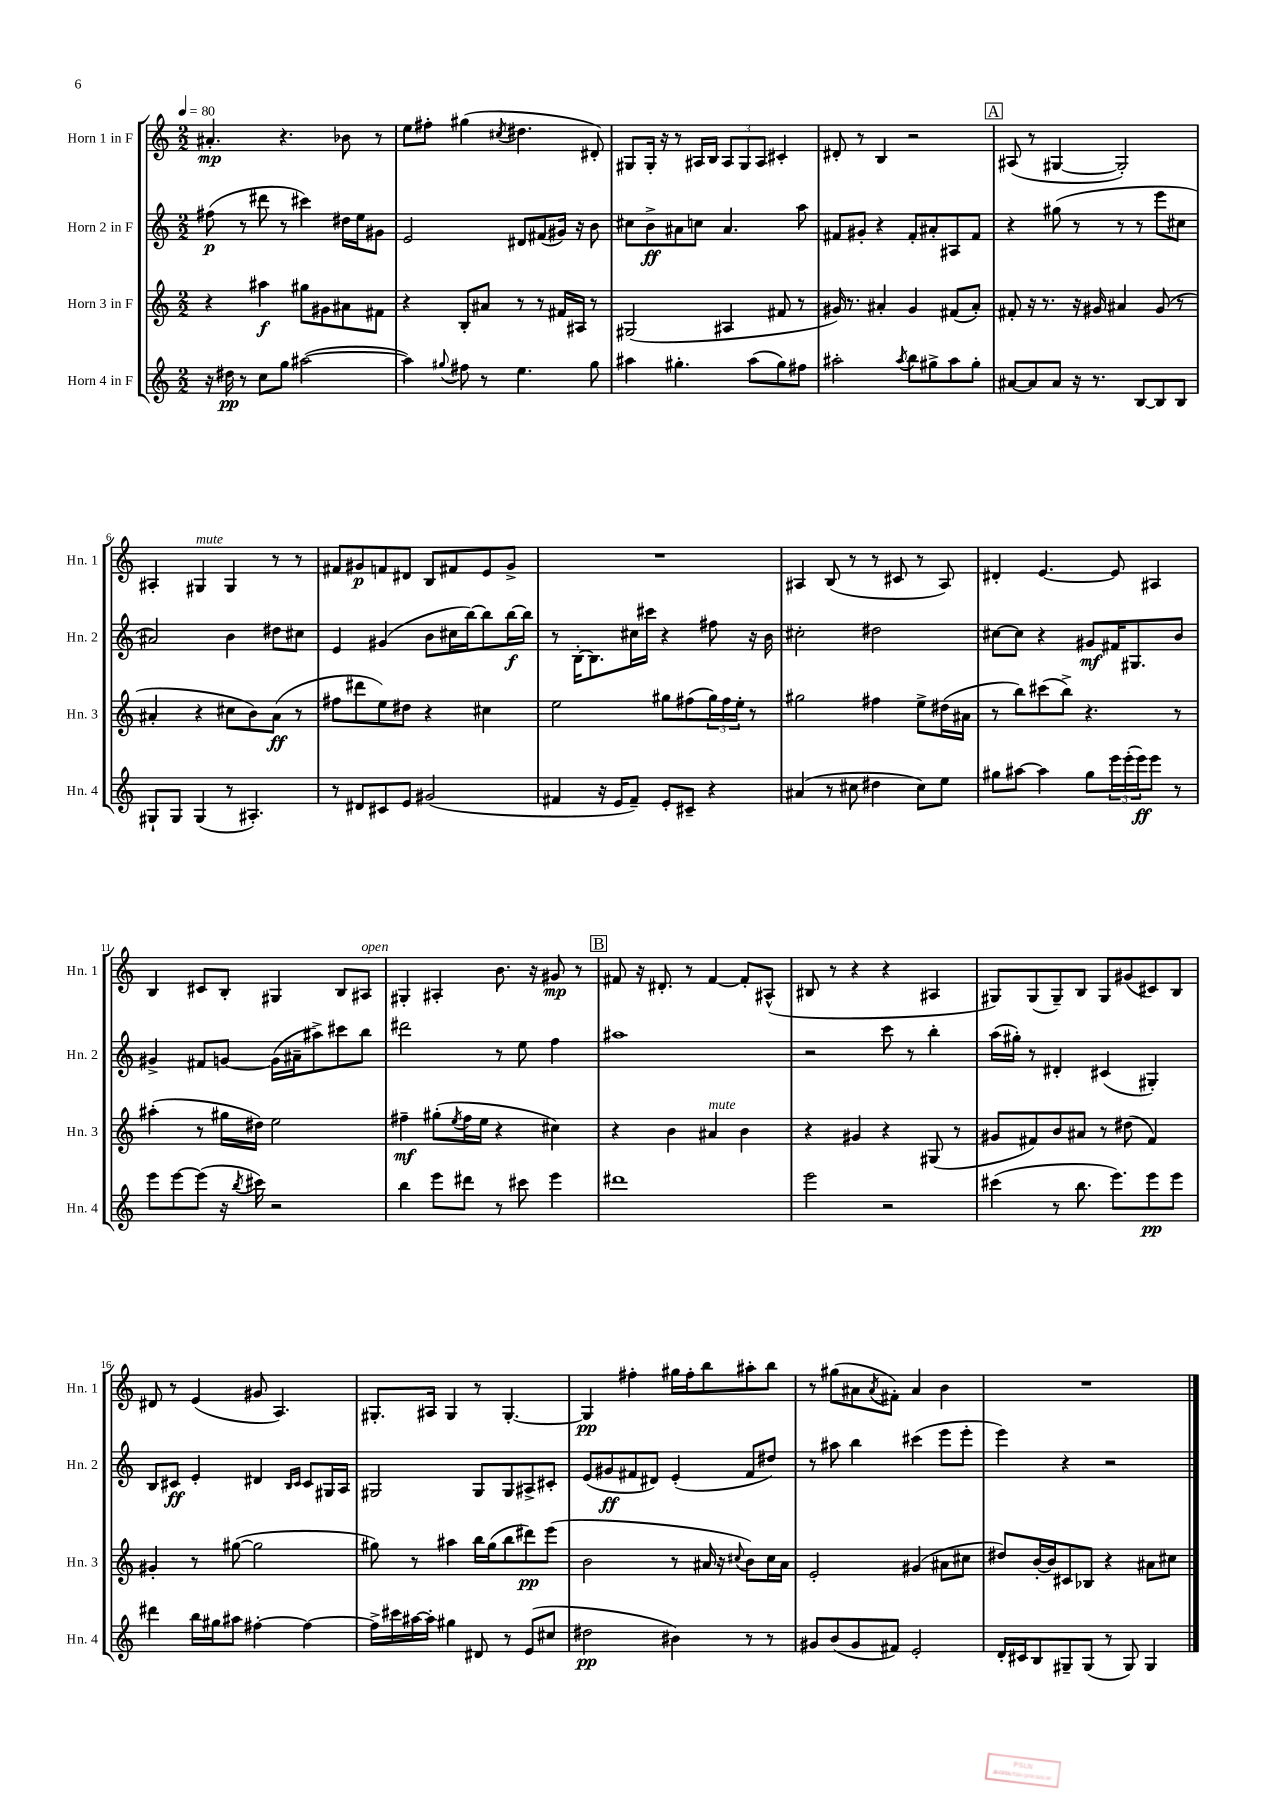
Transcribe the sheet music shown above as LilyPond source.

<<
\new StaffGroup <<
\new Staff = "s0" \with { instrumentName = "Horn 1 in F" shortInstrumentName = "Hn. 1" } {
    \clef treble \key c \major \numericTimeSignature \time 2/2 \tempo 4 = 80
    ais'4.-.\mp r4. bes'8 r8 |
    e''8 fis''8-. gis''4( \acciaccatura { cis''8 } dis''4. dis'8-.) |
    gis8 gis16-. r16 r8 ais16 b16 \tuplet 3/2 { ais8 gis8 ais8 } cis'4-. |
    dis'8-. r8 b4 r2 |
    \mark \markup { \box "A" } ais8( r8 gis4~ gis2-.) |
    ais4-. gis4^\markup { \italic "mute" } gis4 r8 r8 |
    fis'8 gis'8\p f'8 dis'8 b8 fis'8 e'8 gis'8-> |
    R1 |
    ais4 b8( r8 r8 cis'8 r8 ais8) |
    dis'4-. e'4.~ e'8 ais4 |
    b4 cis'8 b8-. gis4 b8 ais8^\markup { \italic "open" } |
    gis4-. ais4-. b'8. r16 gis'8\mp r8 |
    \mark \markup { \box "B" } fis'8 r16 dis'8.-. r8 fis'4~ fis'8-. ais8-^( |
    bis8 r8 r4 r4 ais4 |
    gis8) gis8( gis8--) b8 gis8 gis'8( cis'8) b8 |
    dis'8 r8 e'4( gis'8 a4.) |
    gis8.-. ais16 gis4 r8 gis4.~-. |
    gis4\pp fis''4-. gis''16 fis''16-. b''8 ais''8-. b''8 |
    r8 gis''8( ais'8 \acciaccatura { ais'8 } fis'8-.) ais'4 b'4 |
    R1 \bar "|." |
}
\new Staff = "s1" \with { instrumentName = "Horn 2 in F" shortInstrumentName = "Hn. 2" } {
    \clef treble \key c \major \numericTimeSignature \time 2/2
    fis''8\p( r8 dis'''8 r8 cis'''4) dis''16 e''16 gis'8 |
    e'2 dis'8 fis'8( gis'16) r16 b'8 |
    cis''8 b'8->\ff ais'8 c''8 ais'4. a''8 |
    fis'8 gis'8-. r4 fis'8-. ais'8-. ais8 fis'8 |
    \mark \markup { \box "A" } r4 gis''8( r8 r8 r8 e'''8 cis''8 |
    ais'2) b'4 dis''8 cis''8 |
    e'4 gis'4( b'8 cis''16 b''16~) b''8 b''16~\f b''16 |
    r8 b16~-. b8. cis''16 cis'''16 r4 fis''8 r16 b'16 |
    cis''2-. dis''2 |
    cis''8~ cis''8 r4 gis'8\mf fis'16 gis8. b'8 |
    gis'4-> fis'8 g'8~ g'16( ais'16-- ais''8->) cis'''8 b''8 |
    dis'''2 r8 e''8 f''4 |
    \mark \markup { \box "B" } ais''1 |
    r2 c'''8 r8 b''4-. |
    a''16( gis''16-.) r8 dis'4-. cis'4( gis4-.) |
    b8 cis'8\ff e'4-. dis'4 \grace { b16 cis'16 } cis'8 gis16 a16 |
    gis2 gis8 gis8 ais8-> cis'8-. |
    e'8( gis'8\ff fis'8 dis'8) e'4-.( fis'8 dis''8) |
    r8 ais''8 b''4 cis'''4( e'''8 e'''8-. |
    e'''4) r4 r2 \bar "|." |
}
\new Staff = "s2" \with { instrumentName = "Horn 3 in F" shortInstrumentName = "Hn. 3" } {
    \clef treble \key c \major \numericTimeSignature \time 2/2
    r4 ais''4\f gis''8 gis'8 ais'8 fis'8 |
    r4 b8-. ais'8 r8 r8 fis'16 ais16 r8 |
    gis2( ais4 fis'8 r8 |
    gis'16) r8. ais'4-. gis'4 fis'8( ais'8-.) |
    \mark \markup { \box "A" } fis'8-. r16 r8. r16 gis'16 ais'4 gis'8( r8 |
    ais'4-. r4 cis''8 b'8) ais'8\ff( r8 |
    fis''8 dis'''8 e''8) dis''8 r4 cis''4 |
    e''2 gis''8 fis''8( \tuplet 3/2 { gis''16) fis''16 e''16-. } r8 |
    gis''2 fis''4 e''8-> dis''16( ais'16 |
    r8 b''8) cis'''8( b''8->) r4. r8 |
    ais''4-.( r8 gis''16 dis''16) e''2 |
    fis''4--\mf gis''8-.( \acciaccatura { e''8 } fis''16 e''16 r4 cis''4) |
    \mark \markup { \box "B" } r4 b'4 ais'4^\markup { \italic "mute" } b'4 |
    r4 gis'4 r4 gis8( r8 |
    gis'8 fis'8) b'8 ais'8 r8 dis''8( fis'4) |
    gis'4-. r8 gis''8~( gis''2 |
    gis''8) r8 ais''4 b''16 gis''16( b''8 dis'''8\pp) e'''8( |
    b'2 r8 ais'16 r16 \appoggiatura { cis''8 } b'8) cis''16 ais'16 |
    e'2-. gis'4( ais'8 cis''8 |
    dis''8) b'16~-. b'16 cis'8 bes8 r4 ais'8 cis''8 \bar "|." |
}
\new Staff = "s3" \with { instrumentName = "Horn 4 in F" shortInstrumentName = "Hn. 4" } {
    \clef treble \key c \major \numericTimeSignature \time 2/2
    r16 dis''16\pp r8 c''8 g''8 ais''2~( |
    ais''4) \appoggiatura { gis''8 } fis''8 r8 e''4. gis''8 |
    ais''4 gis''4.-. ais''8( gis''8) fis''8 |
    ais''2-. \acciaccatura { ais''8 } b''8 gis''8-> ais''8 gis''8-. |
    \mark \markup { \box "A" } ais'8~ ais'8 ais'8 r16 r8. b8~ b8 b8 |
    gis8-! gis8 gis4( r8 ais4.-.) |
    r8 dis'8 cis'8 e'8 gis'2( |
    fis'4 r16 e'16 fis'8--) e'8-. cis'8-- r4 |
    ais'4( r8 cis''8 dis''4 cis''8) e''8 |
    gis''8 ais''8~ ais''4 gis''8 \tuplet 3/2 { e'''16 e'''16-.( e'''16\ff) } e'''8 r8 |
    e'''8 e'''8~ e'''8( r16 \acciaccatura { b''8 } cis'''16) r2 |
    b''4 e'''8 dis'''8 r8 cis'''8 e'''4 |
    \mark \markup { \box "B" } dis'''1 |
    e'''2 r2 |
    cis'''4( r8 b''8. e'''8.) e'''8\pp e'''8 |
    dis'''4 b''16 gis''16 ais''8 fis''4~-. fis''4~ |
    fis''16-> cis'''16 ais''16~ ais''16-. gis''4 dis'8 r8 e'8( cis''8 |
    dis''2\pp bis'4) r8 r8 |
    gis'8 b'8( gis'8 fis'8) e'2-. |
    d'16-. cis'16 b8 gis8-- gis8( r8 gis8) gis4 \bar "|." |
}
>>
>>
